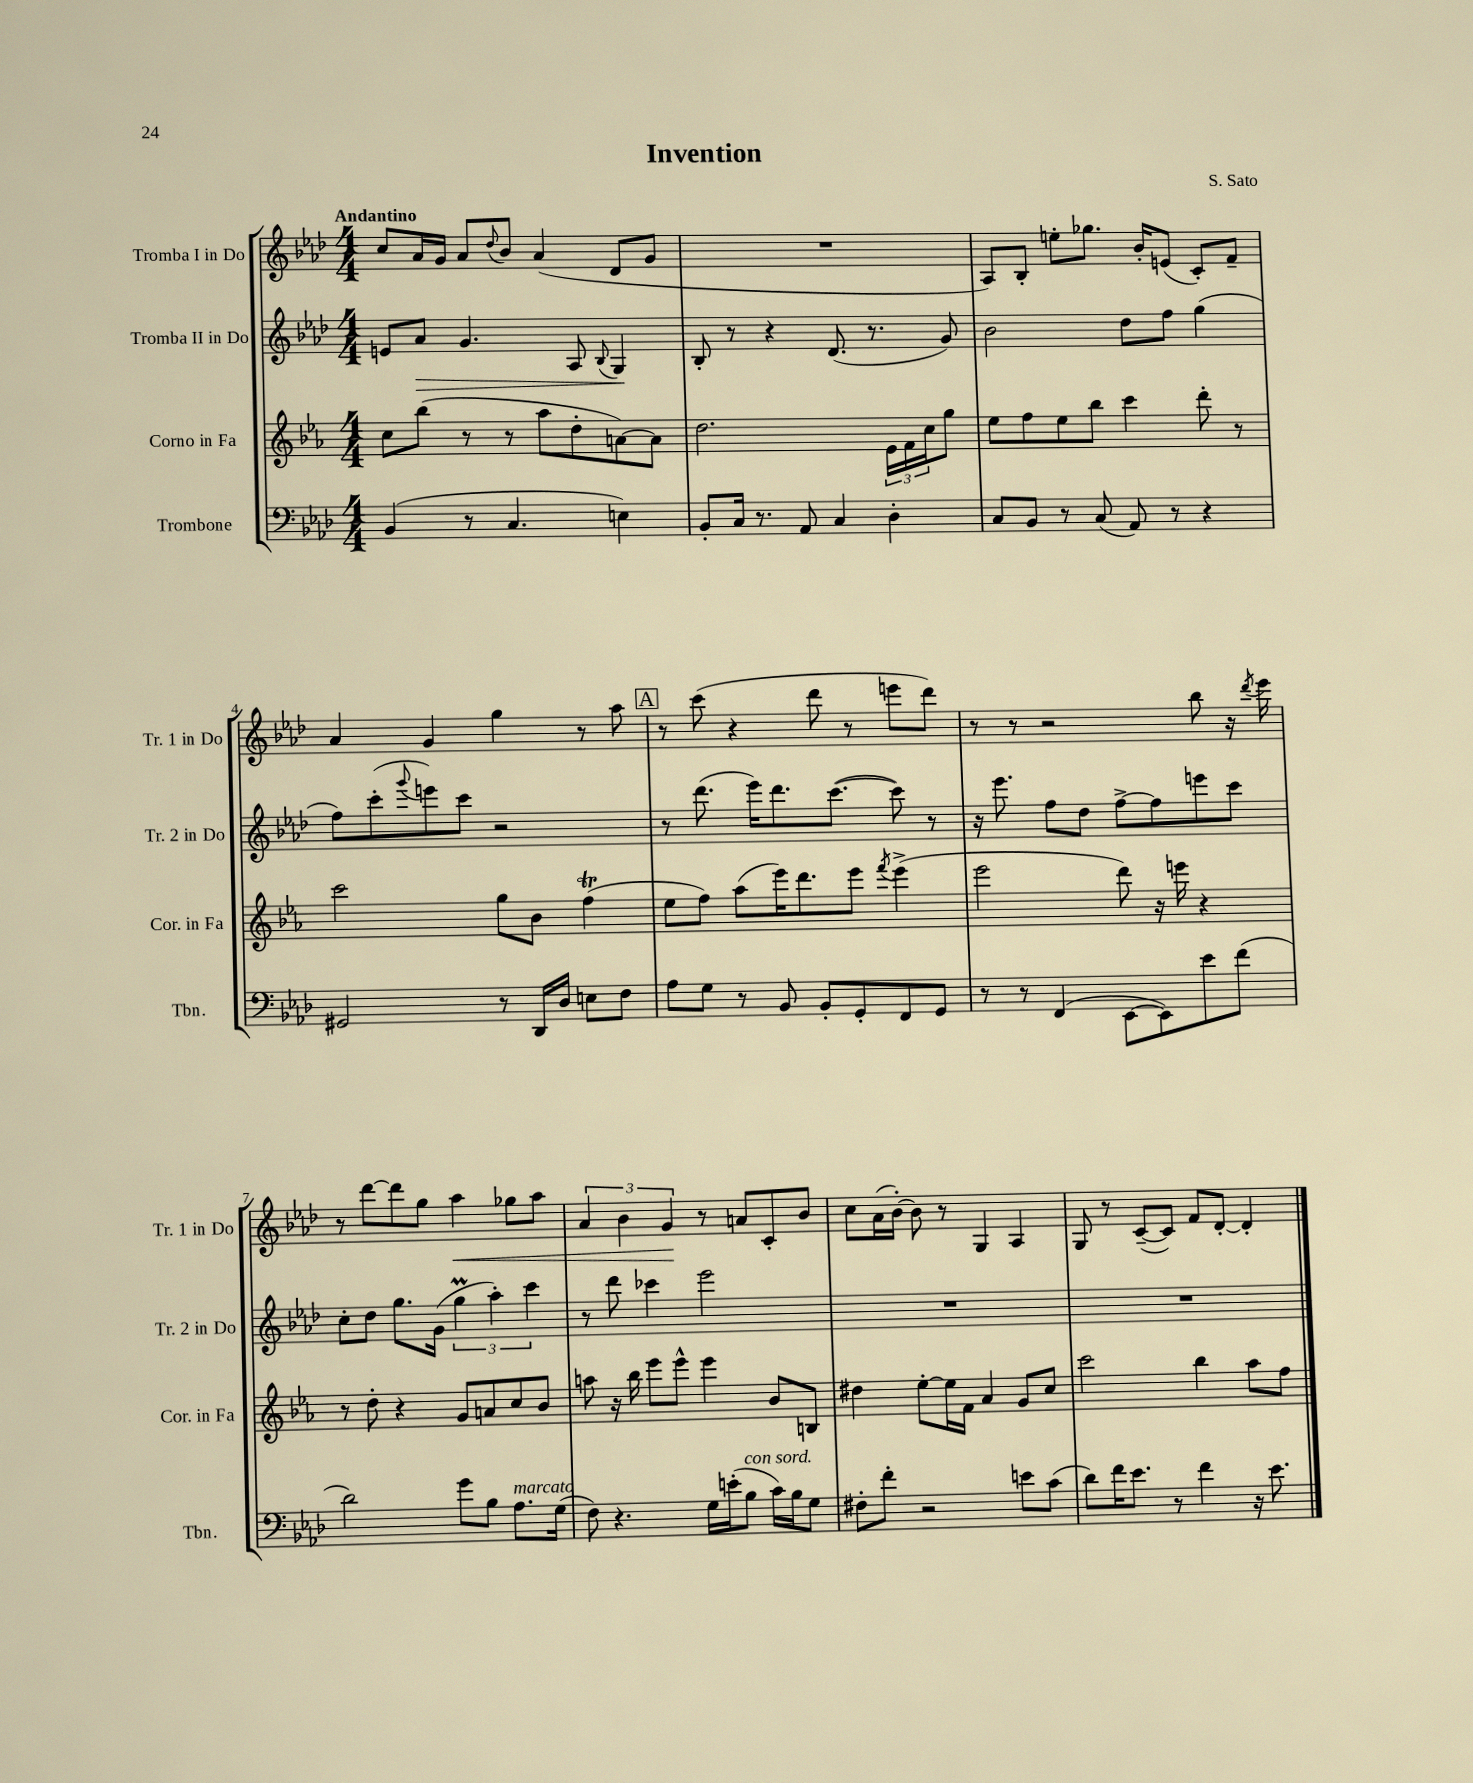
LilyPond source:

\header { title = "Invention" composer = "S. Sato" }
<<
\new StaffGroup <<
\new Staff = "s0" \with { instrumentName = "Tromba I in Do" shortInstrumentName = "Tr. 1 in Do" } {
    \clef treble \key aes \major \numericTimeSignature \time 4/4 \tempo "Andantino"
    c''8 aes'16 g'16 aes'8 \appoggiatura { des''8 } bes'8 aes'4( des'8 g'8 |
    R1 |
    aes8) bes8-. e''8-. ges''8. bes'16-. e'8( c'8-.) f'8-- |
    aes'4 g'4 g''4 r8 aes''8 |
    \mark \markup { \box "A" } r8 c'''8( r4 des'''8 r8 e'''8 des'''8) |
    r8 r8 r2 bes''8 r16 \acciaccatura { des'''8 } ees'''16 |
    r8 des'''8~ des'''8 g''8 aes''4\< ges''8 aes''8 |
    \tuplet 3/2 { aes'4 bes'4 g'4\! } r8 a'8 c'8-. bes'8 |
    c''8 aes'16( bes'16~-.) bes'8 r8 g4 aes4 |
    g8 r8 c'8~--( c'8) f'8 des'8~-. des'4-. \bar "|." |
}
\new Staff = "s1" \with { instrumentName = "Tromba II in Do" shortInstrumentName = "Tr. 2 in Do" } {
    \clef treble \key aes \major \numericTimeSignature \time 4/4
    e'8 aes'8\> g'4. aes8 \appoggiatura { bes8 } g4\! |
    bes8-. r8 r4 des'8.( r8. g'8) |
    bes'2 des''8 f''8 g''4( |
    f''8) c'''8-.( \appoggiatura { g'''8 } e'''8) c'''8 r2 |
    \mark \markup { \box "A" } r8 des'''8.( ees'''16) des'''8. c'''8.~( c'''8) r8 |
    r16 ees'''8. f''8 des''8 f''8~-> f''8 e'''8 c'''8 |
    c''8-. des''8 g''8. g'16( \tuplet 3/2 { g''4\prall aes''4-.) c'''4 } |
    r8 des'''8 ces'''4 ees'''2 |
    R1 |
    R1 \bar "|." |
}
\new Staff = "s2" \with { instrumentName = "Corno in Fa" shortInstrumentName = "Cor. in Fa" } {
    \clef treble \key ees \major \numericTimeSignature \time 4/4
    c''8 bes''8( r8 r8 aes''8 d''8-. a'8~) a'8 |
    d''2. \tuplet 3/2 { ees'16 f'16 c''16 } g''8 |
    ees''8 f''8 ees''8 bes''8 c'''4 d'''8-. r8 |
    c'''2 g''8 bes'8 f''4\trill( |
    \mark \markup { \box "A" } ees''8 f''8) aes''8( ees'''16) d'''8. ees'''8 \acciaccatura { f'''8 } ees'''4->( |
    ees'''2 d'''8) r16 e'''16 r4 |
    r8 d''8-. r4 g'8 a'8 c''8 bes'8 |
    a''8 r16 bes''16 ees'''8 ees'''8-^ ees'''4 bes'8 b8 |
    dis''4 ees''8~-. ees''16 f'16 aes'4 g'8 c''8 |
    c'''2 bes''4 aes''8 f''8 \bar "|." |
}
\new Staff = "s3" \with { instrumentName = "Trombone" shortInstrumentName = "Tbn." } {
    \clef bass \key aes \major \numericTimeSignature \time 4/4
    bes,4( r8 c4. e4) |
    bes,8-. c16 r8. aes,8 c4 des4-. |
    c8 bes,8 r8 c8( aes,8) r8 r4 |
    gis,2 r8 des,16 des16 e8 f8 |
    \mark \markup { \box "A" } aes8 g8 r8 bes,8 bes,8-. g,8-. f,8 g,8 |
    r8 r8 f,4( ees,8~ ees,8) ees'8 f'8( |
    des'2) g'8 bes8 aes8.^\markup { \italic "marcato" } g16( |
    f8) r4. g16 e'16-.( bes8^\markup { \italic "con sord." } c'16) bes16 g8 |
    fis8-. f'8-. r2 e'8 c'8( |
    des'8) f'16 ees'8. r8 f'4 r16 ees'8. \bar "|." |
}
>>
>>
